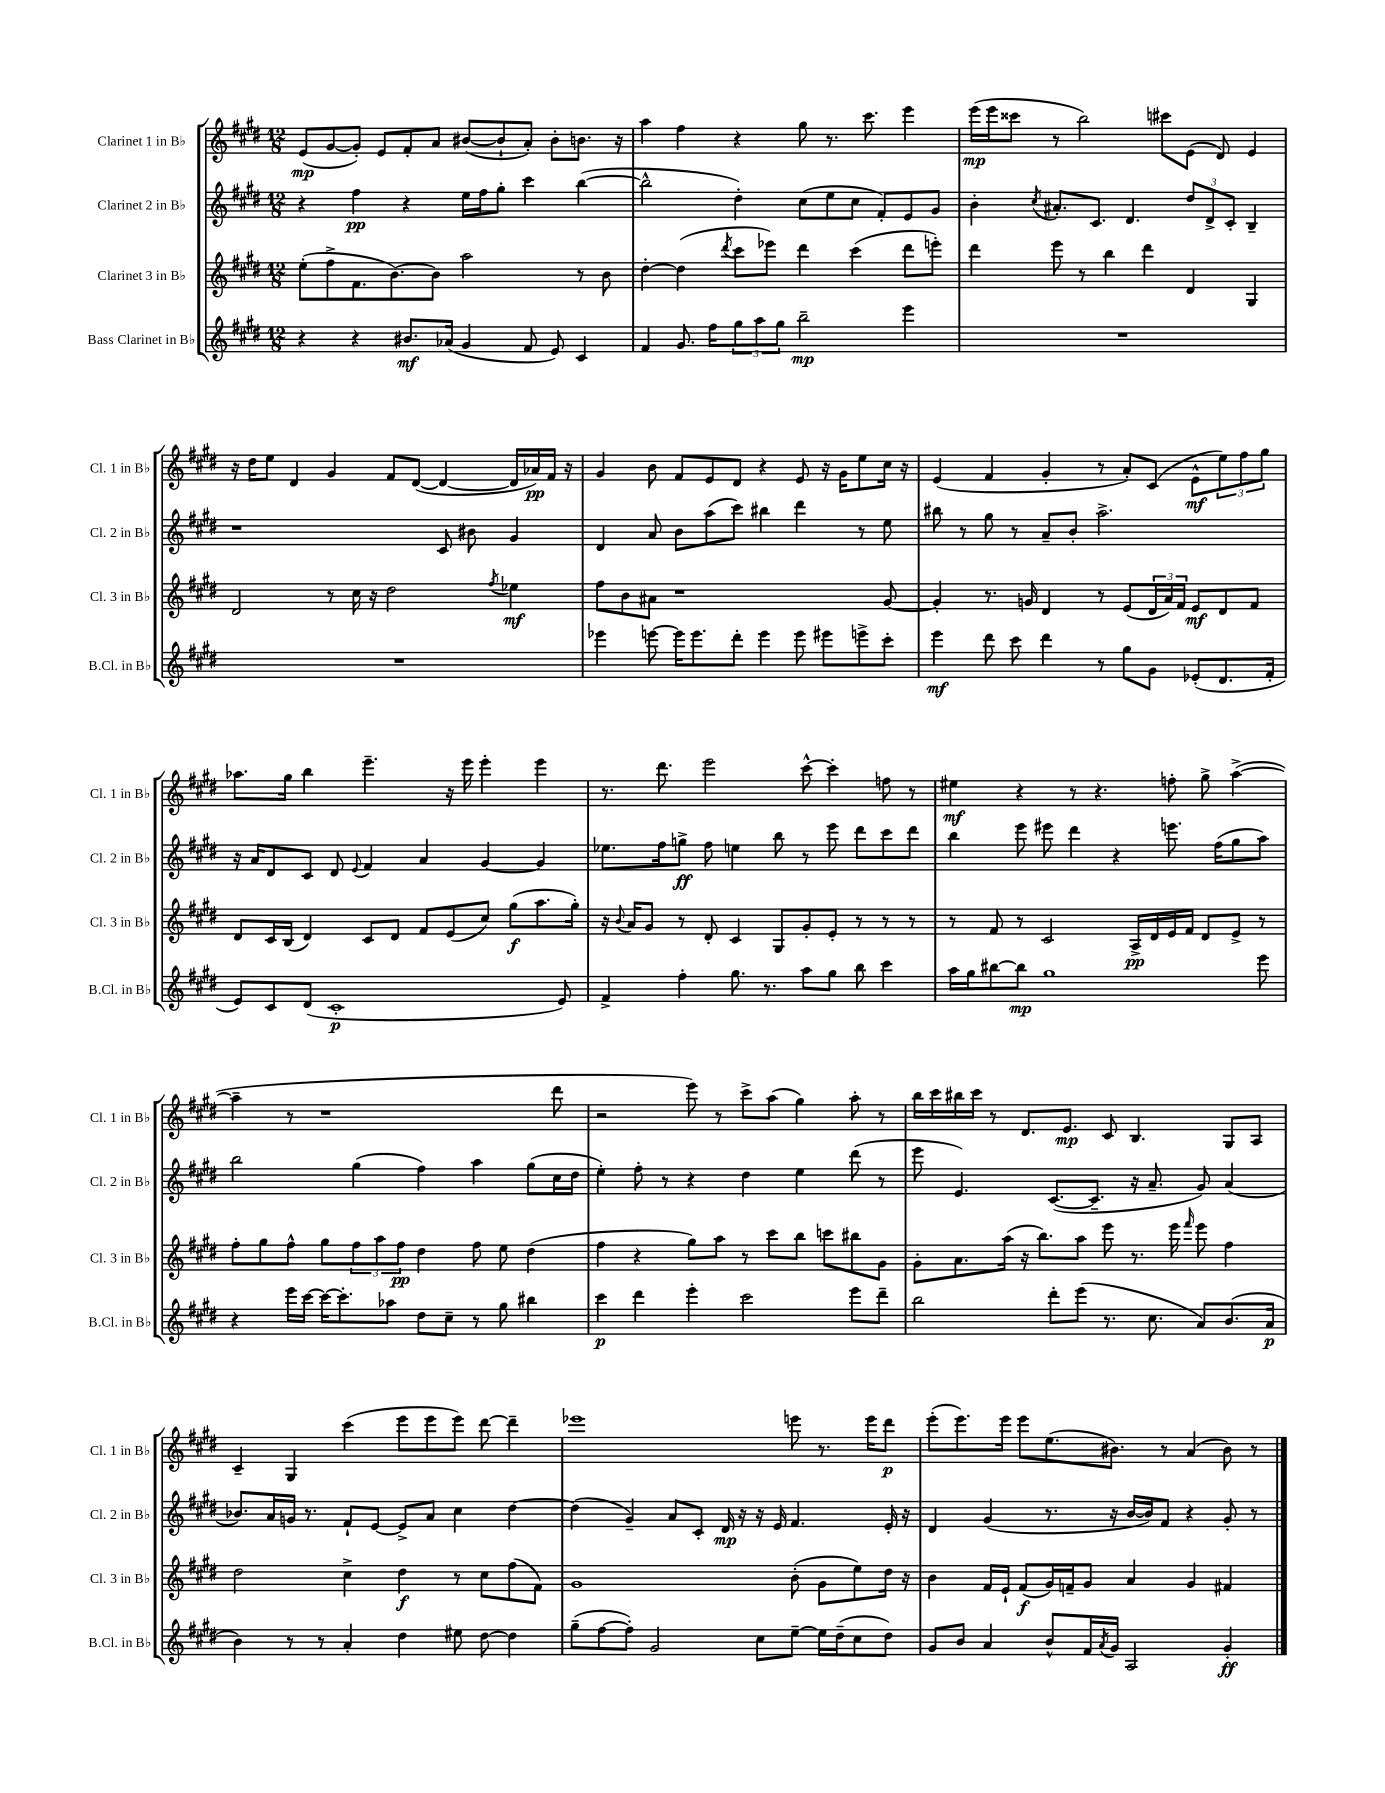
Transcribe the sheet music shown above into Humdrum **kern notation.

**kern	**dynam	**kern	**dynam	**kern	**dynam	**kern	**dynam
*part4	*part4	*part3	*part3	*part2	*part2	*part1	*part1
*staff4	*staff4	*staff3	*staff3	*staff2	*staff2	*staff1	*staff1
*I"Bass Clarinet in B♭	*	*I"Clarinet 3 in B♭	*	*I"Clarinet 2 in B♭	*	*I"Clarinet 1 in B♭	*
*I'B.Cl. in B♭	*	*I'Cl. 3 in B♭	*	*I'Cl. 2 in B♭	*	*I'Cl. 1 in B♭	*
*clefG2	*	*clefG2	*	*clefG2	*	*clefG2	*
*k[f#c#g#d#]	*	*k[f#c#g#d#]	*	*k[f#c#g#d#]	*	*k[f#c#g#d#]	*
*M12/8	*	*M12/8	*	*M12/8	*	*M12/8	*
=1	=1	=1	=1	=1	=1	=1	=1
4r	.	(8ee'\L	.	4r	.	(8e/L	mp
.	.	8ff#^\	.	.	.	[8g#/	.
4r	.	8.f#\	.	4ff#\	pp	8g#'/J])	.
.	.	.	.	.	.	8e/L	.
.	.	[8.b\)	.	.	.	.	.
8.b#X/L	mf	.	.	4r	.	8f#'/	.
.	.	8b\J]	.	.	.	8a/J	.
(16a-X/Jk	.	.	.	.	.	.	.
4g#/	.	2aa\	.	16ee\LL	.	([8b#X/L	.
.	.	.	.	16ff#\J	.	.	.
.	.	.	.	8gg#'\J	.	8b#`/]	.
8f#/	.	.	.	4ccc#\	.	8a'/J)	.
8e/)	.	.	.	.	.	8b#'\L	.
4c#/	.	8r	.	([4bb\	.	8.bn\J	.
.	.	8b\	.	.	.	.	.
.	.	.	.	.	.	16r	.
=2	=2	=2	=2	=2	=2	=2	=2
4f#/	.	[4dd#'\	.	2bb^^\]	.	4aa\	.
8.g#/	.	(4dd#\]	.	.	.	4ff#\	.
16ff#\KL	.	.	.	.	.	.	.
.	.	8qddd#/	.	.	.	.	.
12gg#\	.	8ccc#\L	.	4dd#'\)	.	4r	.
12aa\	.	.	.	.	.	.	.
.	.	8eee-X\J)	.	.	.	.	.
12gg#\J	.	.	.	.	.	.	.
2bb~\	mp	4ddd#\	.	(8cc#\L	.	8gg#\	.
.	.	.	.	8ee\	.	8.r	.
.	.	(4ccc#\	.	8cc#\J	.	.	.
.	.	.	.	.	.	8.ccc#\	.
.	.	.	.	8f#'/L)	.	.	.
4eee\	.	8ddd#\L	.	8e/	.	4eee\	.
.	.	8eeen'\J)	.	8g#/J	.	.	.
=3	=3	=3	=3	=3	=3	=3	=3
1.r	.	4ddd#\	.	4b'\	.	(16eee\LL	mp
.	.	.	.	.	.	16eee\J	.
.	.	.	.	.	.	8ccc##X\J	.
.	.	.	.	8qcc#/	.	.	.
.	.	8eee\	.	8.a#X'/L	.	8r	.
.	.	8r	.	.	.	2bb\)	.
.	.	.	.	8.c#/J	.	.	.
.	.	4bb\	.	.	.	.	.
.	.	.	.	4.d#/	.	.	.
.	.	4ddd#\	.	.	.	.	.
.	.	.	.	.	.	8ccc#X\L	.
.	.	4d#/	.	12dd#/L	.	(8e\J	.
.	.	.	.	12d#^/	.	.	.
.	.	.	.	.	.	8d#/)	.
.	.	.	.	12c#'/J	.	.	.
.	.	4G#/	.	4B~/	.	4e/	.
!!LO:LB:g=z
=4	=4	=4	=4	=4	=4	=4	=4
1.r	.	2d#/	.	1r	.	16r	.
.	.	.	.	.	.	16dd#\KL	.
.	.	.	.	.	.	8ee\J	.
.	.	.	.	.	.	4d#/	.
.	.	8r	.	.	.	4g#/	.
.	.	16cc#\	.	.	.	.	.
.	.	16r	.	.	.	.	.
.	.	2dd#\	.	.	.	8f#/L	.
.	.	.	.	.	.	([8d#/J	.
.	.	.	.	8c#/	.	4d#/_	.
.	.	.	.	8b#X\	.	.	.
.	.	8qff#/	.	.	.	.	.
.	.	4ee-X\	mf	4g#/	.	16d#/LL]	.
.	.	.	.	.	.	16a-X/)	pp
.	.	.	.	.	.	16f#/JJ	.
.	.	.	.	.	.	16r	.
=5	=5	=5	=5	=5	=5	=5	=5
4eee-X\	.	8ff#\L	.	4d#/	.	4g#/	.
.	.	8b\	.	.	.	.	.
[8eeen\	.	8a#X\J	.	8a/	.	8b\	.
16eee\KL]	.	1r	.	8b\L	.	8f#/L	.
8.eee\	.	.	.	.	.	.	.
.	.	.	.	(8aa\	.	8e/	.
8ddd#'\J	.	.	.	8ccc#\J)	.	8d#/J	.
4eee\	.	.	.	4bb#X\	.	4r	.
8eee\	.	.	.	4ddd#\	.	8e/	.
8eee#X\L	.	.	.	.	.	16r	.
.	.	.	.	.	.	16g#\KL	.
8eeen^\	.	.	.	8r	.	8ee\	.
8ccc#'\J	.	[8g#/	.	8ee\	.	16cc#\Jk	.
.	.	.	.	.	.	16r	.
=6	=6	=6	=6	=6	=6	=6	=6
4eee\	mf	4g#'/]	.	8bb#X\	.	(4e/	.
.	.	.	.	8r	.	.	.
8ddd#\	.	8.r	.	8gg#\	.	4f#/	.
8ccc#\	.	.	.	8r	.	.	.
.	.	16gn/	.	.	.	.	.
4ddd#\	.	4d#/	.	8a~/L	.	4g#'/	.
.	.	.	.	8b'/J	.	.	.
8r	.	8r	.	2.aa^\	.	8r	.
8gg#\L	.	(8e/L	.	.	.	8a'/L)	.
8g#\J	.	24d#/L	.	.	.	(8c#/J	.
.	.	24a/)	.	.	.	.	.
.	.	24f#/JJ	.	.	.	.	.
(8e-X'/L	.	8e/L	mf	.	.	8e^^\L	mf
8.d#/	.	8d#/	.	.	.	12ee\)	.
.	.	.	.	.	.	12ff#\	.
.	.	8f#/J	.	.	.	.	.
.	.	.	.	.	.	12gg#\J	.
16f#'/Jk	.	.	.	.	.	.	.
!!LO:LB:g=z
=7	=7	=7	=7	=7	=7	=7	=7
8e/L)	.	8d#/L	.	16r	.	8.aa-X\L	.
.	.	.	.	16a/KL	.	.	.
8c#/	.	16c#/L	.	8d#/	.	.	.
.	.	(16B/JJ	.	.	.	16gg#\Jk	.
(8d#/J	.	4d#/)	.	8c#/J	.	4bb\	.
1c#'	p	.	.	8d#/	.	.	.
.	.	.	.	8qqe/	.	.	.
.	.	8c#/L	.	4f#/	.	4.eee~\	.
.	.	8d#/J	.	.	.	.	.
.	.	8f#/L	.	4a/	.	.	.
.	.	(8e/	.	.	.	16r	.
.	.	.	.	.	.	16eee\	.
.	.	8cc#/J)	.	[4g#/	.	4eee'\	.
.	.	(8gg#\L	f	.	.	.	.
.	.	8.aa\	.	4g#/]	.	4eee\	.
8e/)	.	.	.	.	.	.	.
.	.	16gg#'\Jk)	.	.	.	.	.
=8	=8	=8	=8	=8	=8	=8	=8
4f#^/	.	16r	.	8.ee-X\L	.	8.r	.
.	.	8qqb/	.	.	.	.	.
.	.	16a/KL	.	.	.	.	.
.	.	8g#/J	.	.	.	.	.
.	.	.	.	16ff#\k	.	8.ddd#\	.
4ff#'\	.	8r	.	8ggn^\J	ff	.	.
.	.	8d#'/	.	8ff#\	.	2eee\	.
8.gg#\	.	4c#/	.	4een\	.	.	.
8.r	.	.	.	.	.	.	.
.	.	8G#/L	.	8bb\	.	.	.
8aa\L	.	8g#'/	.	8r	.	[8ccc#^^\	.
8gg#\J	.	8e'/J	.	8eee\	.	4ccc#'\]	.
8bb\	.	8r	.	8ddd#\L	.	.	.
4ccc#\	.	8r	.	8ccc#\	.	8ffn\	.
.	.	8r	.	8ddd#\J	.	8r	.
=9	=9	=9	=9	=9	=9	=9	=9
16aa\LL	.	8r	.	4bb\	.	4ee#X\	mf
16gg#\J	.	.	.	.	.	.	.
[8bb#X\	.	8f#/	.	.	.	.	.
8bb#\J]	mp	8r	.	8eee\	.	4r	.
1gg#	.	2c#/	.	8eee#X\	.	.	.
.	.	.	.	4ddd#\	.	8r	.
.	.	.	.	.	.	4.r	.
.	.	.	.	4r	.	.	.
.	.	16A^/LL	pp	.	.	.	.
.	.	16d#/	.	.	.	.	.
.	.	16e/	.	8.eeen\	.	8ffn'\	.
.	.	16f#/JJ	.	.	.	.	.
.	.	8d#/L	.	.	.	8gg#^\	.
.	.	.	.	(16ff#\KL	.	.	.
.	.	8e^/J	.	8gg#\	.	([4aa^\	.
8eee\	.	8r	.	8aa\J)	.	.	.
!!LO:LB:g=z
=10	=10	=10	=10	=10	=10	=10	=10
4r	.	8ff#'\L	.	2bb\	.	4aa~\]	.
.	.	8gg#\	.	.	.	.	.
16eee\LL	.	8ff#^^\J	.	.	.	8r	.
[16ccc#\JJ	.	.	.	.	.	.	.
16ccc#\KL_	.	8gg#\L	.	.	.	1r	.
8.ccc#'\]	.	.	.	.	.	.	.
.	.	12ff#\	.	(4gg#\	.	.	.
.	.	12aa\	.	.	.	.	.
8aa-X\J	.	.	.	.	.	.	.
.	.	12ff#\J	pp	.	.	.	.
8dd#\L	.	4dd#\	.	4ff#\)	.	.	.
8cc#~\J	.	.	.	.	.	.	.
8r	.	8ff#\	.	4aa\	.	.	.
8gg#\	.	8ee\	.	.	.	.	.
4bb#X\	.	(4dd#\	.	(8gg#\L	.	.	.
.	.	.	.	16cc#\L	.	8ddd#\	.
.	.	.	.	16dd#\JJ	.	.	.
=11	=11	=11	=11	=11	=11	=11	=11
4ccc#\	p	4ff#\	.	4ee'\)	.	2r	.
4ddd#\	.	4r	.	8ff#'\	.	.	.
.	.	.	.	8r	.	.	.
4eee'\	.	8gg#\L)	.	4r	.	8eee\)	.
.	.	8aa\J	.	.	.	8r	.
2ccc#\	.	8r	.	4dd#\	.	8ccc#^\L	.
.	.	8ccc#\L	.	.	.	(8aa\J	.
.	.	8bb\J	.	4ee\	.	4gg#\)	.
.	.	8cccn\L	.	.	.	.	.
8eee\L	.	8bb#X\	.	(8ddd#\	.	8aa'\	.
8ddd#~\J	.	8g#\J	.	8r	.	8r	.
=12	=12	=12	=12	=12	=12	=12	=12
2bb\	.	8g#'\L	.	8eee\	.	16bb\LL	.
.	.	.	.	.	.	16ccc#\	.
.	.	8.a\	.	4.e/)	.	16bb#X\	.
.	.	.	.	.	.	16ccc#\JJ	.
.	.	.	.	.	.	8r	.
.	.	(16aa\Jk	.	.	.	.	.
.	.	16r	.	.	.	8.d#/L	.
.	.	8.bb\L)	.	.	.	.	.
8ddd#'\L	.	.	.	([8.c#/L	.	.	.
.	.	.	.	.	.	8.e/J	mp
(8eee\J	.	8aa\J	.	.	.	.	.
.	.	.	.	8.c#~/J]	.	.	.
8.r	.	8eee\	.	.	.	8c#/	.
.	.	8.r	.	16r	.	4.B/	.
8.cc#\	.	.	.	8.a~/	.	.	.
.	.	16eee\	.	.	.	.	.
.	.	16qqfff#/	.	.	.	.	.
8a/L)	.	8eee\	.	8g#/)	.	.	.
(8.b/	.	4ff#\	.	(4a/	.	8G#/L	.
.	.	.	.	.	.	8A/J	.
16a/Jk	p	.	.	.	.	.	.
!!LO:LB:g=z
=13	=13	=13	=13	=13	=13	=13	=13
4b\)	.	2dd#\	.	8.b-X/L)	.	4c#~/	.
.	.	.	.	16a/L	.	.	.
8r	.	.	.	16gn/JJ	.	4G#/	.
.	.	.	.	8.r	.	.	.
8r	.	.	.	.	.	.	.
4a'/	.	4cc#^\	.	8f#`/L	.	(4ccc#\	.
.	.	.	.	[8e/J	.	.	.
4dd#\	.	4dd#\	f	8e^/L]	.	8eee\L	.
.	.	.	.	8a/J	.	8eee\	.
8ee#X\	.	8r	.	4cc#\	.	8eee\J)	.
[8dd#\	.	8cc#\L	.	.	.	[8ddd#\	.
4dd#\]	.	(8ff#\	.	[4dd#\	.	4ddd#~\]	.
.	.	8f#\J)	.	.	.	.	.
=14	=14	=14	=14	=14	=14	=14	=14
(8gg#~\L	.	1g#	.	(4dd#\]	.	1eee-X	.
[8ff#\	.	.	.	.	.	.	.
8ff#'\J])	.	.	.	4g#~/)	.	.	.
2g#/	.	.	.	.	.	.	.
.	.	.	.	8a/L	.	.	.
.	.	.	.	8c#'/J	.	.	.
.	.	.	.	16d#/	mp	.	.
.	.	.	.	16r	.	.	.
8cc#\L	.	.	.	16r	.	.	.
.	.	.	.	16e/	.	.	.
[8ee~\J	.	(8b'\	.	4.f#/	.	8eeen\	.
16ee\LL]	.	8g#\L	.	.	.	8.r	.
(16dd#~\J	.	.	.	.	.	.	.
8cc#\	.	8ee\)	.	.	.	.	.
.	.	.	.	.	.	16eee\KL	.
8dd#\J)	.	16dd#\Jk	.	16e'/	.	8ddd#\J	p
.	.	16r	.	16r	.	.	.
=15	=15	=15	=15	=15	=15	=15	=15
8g#/L	.	4b\	.	4d#/	.	(8eee'\L	.
8b/J	.	.	.	.	.	8.eee\)	.
4a/	.	16f#/LL	.	(4g#/	.	.	.
.	.	16e`/JJ	.	.	.	16eee\Jk	.
.	.	(8f#/L	f	.	.	8eee\L	.
8b^^/L	.	16g#/L)	.	8.r	.	(8.ee\	.
.	.	16fn~/J	.	.	.	.	.
16f#/L	.	8g#/J	.	.	.	.	.
8qa/	.	.	.	.	.	.	.
16g#/JJ	.	.	.	16r	.	8.b#X\J)	.
2A/	.	4a/	.	[16b/LL	.	.	.
.	.	.	.	16b/J])	.	.	.
.	.	.	.	8f#/J	.	8r	.
.	.	4g#/	.	4r	.	(4a/	.
4g#'/	ff	4f#X/	.	8g#'/	.	8b#\)	.
.	.	.	.	8r	.	8r	.
==	==	==	==	==	==	==	==
*-	*-	*-	*-	*-	*-	*-	*-
